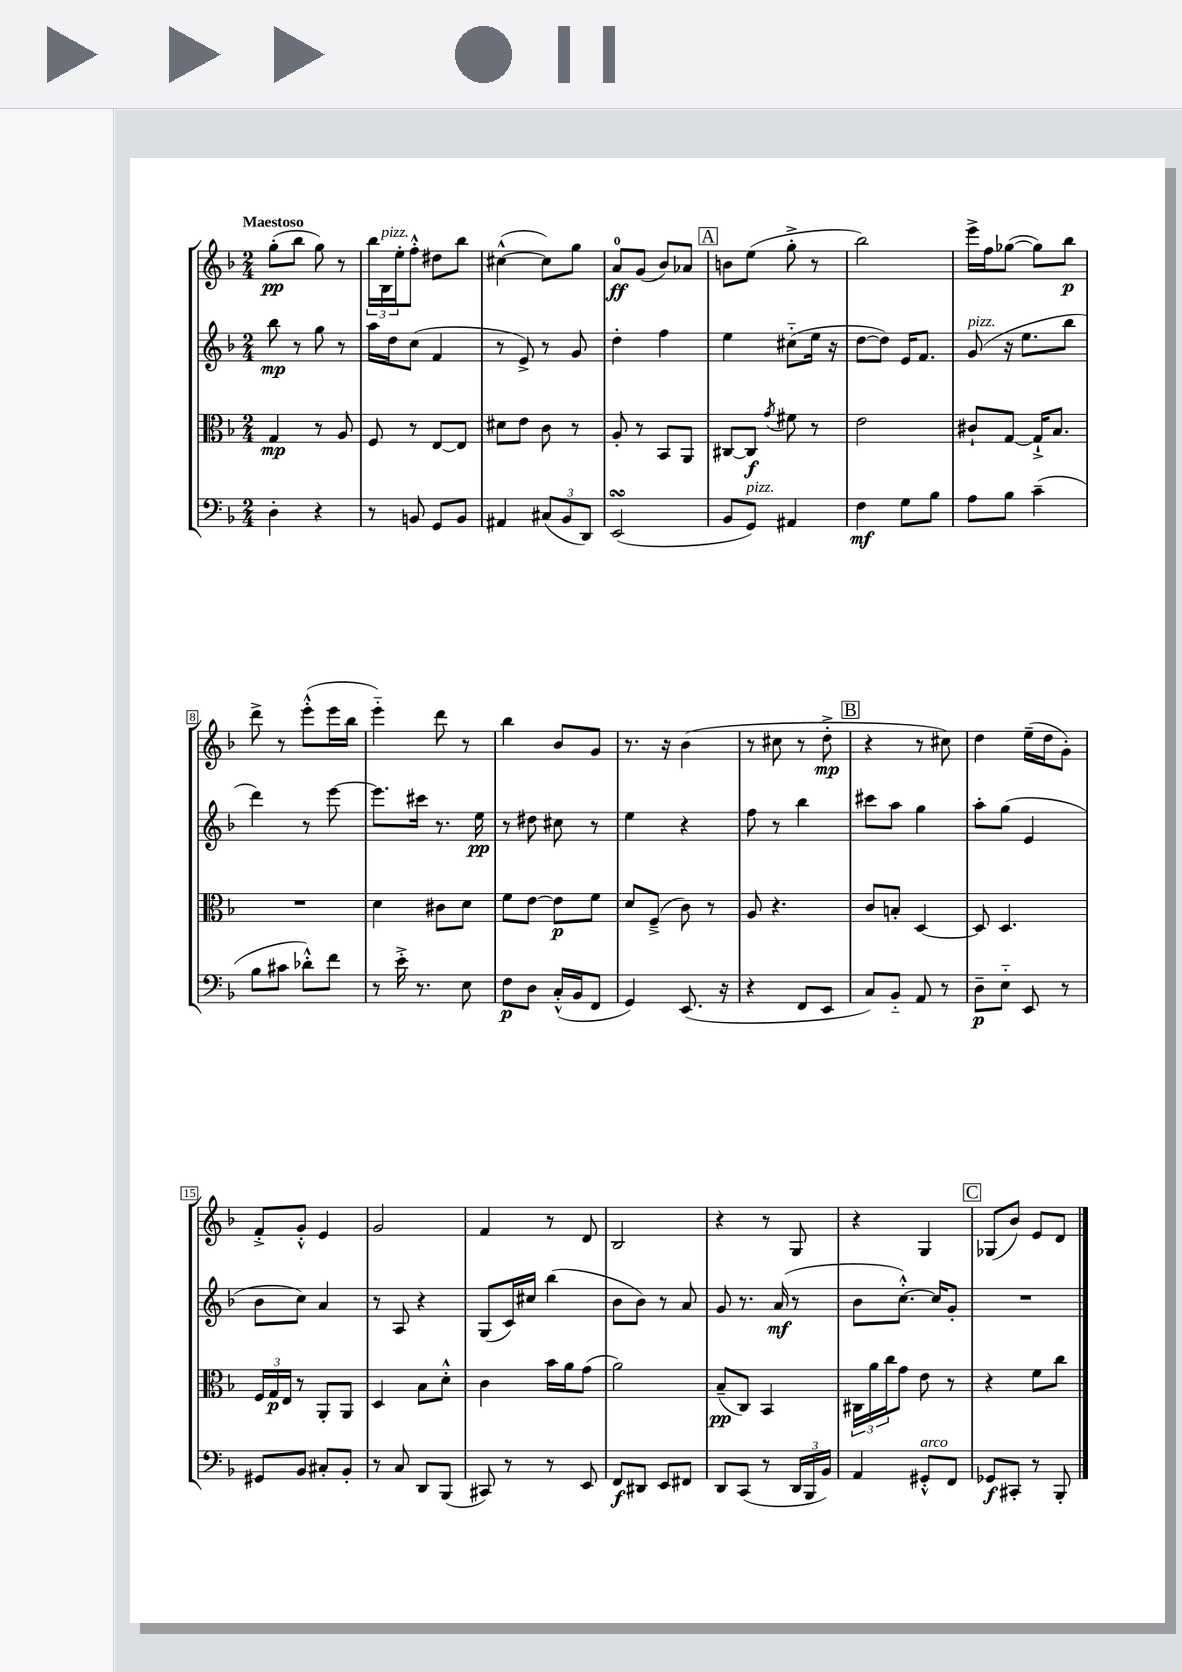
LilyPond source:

<<
\new StaffGroup <<
\new Staff = "s0" {
    \clef treble \key f \major \numericTimeSignature \time 2/4 \tempo "Maestoso"
    g''8-.\pp( bes''8 g''8) r8 |
    \tuplet 3/2 { bes''16 bes16^\markup { \italic "pizz." } e''16-. } f''8-.-^ dis''8 bes''8 |
    cis''4~-^( cis''8) g''8 |
    a'8-0\ff g'8( bes'8) aes'8 |
    \mark \markup { \box "A" } b'8 e''8( g''8-.-> r8 |
    bes''2) |
    e'''16-> f''16 ges''8~( ges''8) bes''8\p |
    d'''8-> r8 e'''8-.-^( e'''16 bes''16 |
    e'''4-_) d'''8 r8 |
    bes''4 bes'8 g'8 |
    r8. r16 bes'4( |
    r8 cis''8 r8 d''8-.->\mp |
    \mark \markup { \box "B" } r4 r8 cis''8) |
    d''4 e''16--( d''16 g'8-.) |
    f'8-.-> g'8-.-^ e'4 |
    g'2 |
    f'4 r8 d'8 |
    bes2 |
    r4 r8 g8 |
    r4 g4 |
    \mark \markup { \box "C" } ges8( bes'8) e'8 d'8 \bar "|." |
}
\new Staff = "s1" {
    \clef treble \key f \major \numericTimeSignature \time 2/4
    bes''8\mp r8 g''8 r8 |
    a''16 d''16 c''8( f'4 |
    r8 e'8->) r8 g'8 |
    d''4-. f''4 |
    \mark \markup { \box "A" } e''4 cis''8-_( e''16 r16 |
    d''8~ d''8) e'16 f'8. |
    g'8^\markup { \italic "pizz." }( r16 e''8. bes''8 |
    d'''4) r8 e'''8~ |
    e'''8. cis'''16 r8. e''16\pp |
    r8 dis''8 cis''8 r8 |
    e''4 r4 |
    f''8 r8 bes''4 |
    \mark \markup { \box "B" } cis'''8 a''8 g''4 |
    a''8-. g''8( e'4 |
    bes'8 c''8) a'4 |
    r8 a8 r4 |
    g8( c'16) cis''16 bes''4( |
    bes'8 bes'8) r8 a'8 |
    g'8 r8. a'16\mf( r8 |
    bes'8 c''8.~-.-^) c''16 g'8-. |
    \mark \markup { \box "C" } R2 \bar "|." |
}
\new Staff = "s2" {
    \clef alto \key f \major \numericTimeSignature \time 2/4
    g4\mp r8 a8 |
    f8 r8 e8~ e8 |
    dis'8 e'8 c'8 r8 |
    a8-. r8 bes,8 a,8 |
    \mark \markup { \box "A" } cis8~ cis8\f \acciaccatura { g'8 } fis'8 r8 |
    e'2 |
    cis'8-! g8~ g16-!-> bes8. |
    R2 |
    d'4 cis'8 d'8 |
    f'8 e'8~ e'8\p f'8 |
    d'8 f8--->( c'8) r8 |
    a8 r4. |
    \mark \markup { \box "B" } c'8 b8-. d4~ |
    d8 d4. |
    \tuplet 3/2 { f16 g16\p e16 } r8 a,8-. a,8 |
    d4 bes8 d'8-.-^ |
    c'4 bes'16 a'16 g'8( |
    a'2) |
    bes8--\pp( c8) bes,4 |
    \tuplet 3/2 { cis16 a'16 c''16 } g'8 e'8 r8 |
    \mark \markup { \box "C" } r4 f'8 c''8 \bar "|." |
}
\new Staff = "s3" {
    \clef bass \key f \major \numericTimeSignature \time 2/4
    d4-. r4 |
    r8 b,8 g,8 b,8 |
    ais,4 \tuplet 3/2 { cis8( bes,8 d,8) } |
    e,2\turn( |
    \mark \markup { \box "A" } bes,8 g,8^\markup { \italic "pizz." }) ais,4 |
    f4\mf g8 bes8 |
    a8 bes8 c'4--( |
    bes8 cis'8 des'8-.-^) f'8 |
    r8 e'16-.-> r8. e8 |
    f8\p d8 c16-.-^( bes,16 f,8 |
    g,4) e,8.( r16 |
    r4 f,8 e,8 |
    \mark \markup { \box "B" } c8) bes,8-_ a,8 r8 |
    d8--\p e8-_ e,8 r8 |
    gis,8 bes,8 cis8-. bes,8-. |
    r8 c8 d,8 bes,,8( |
    cis,8) r8 r8 e,8 |
    f,8\f dis,8 e,8 fis,8 |
    d,8 c,8( r8 \tuplet 3/2 { d,16 bes,,16 bes,16) } |
    a,4 gis,8-.-^^\markup { \italic "arco" } f,8 |
    \mark \markup { \box "C" } ges,8\f cis,8-. r8 bes,,8-. \bar "|." |
}
>>
>>
\layout { \context { \Score \override BarNumber.stencil = #(make-stencil-boxer 0.1 0.3 ly:text-interface::print) } }
